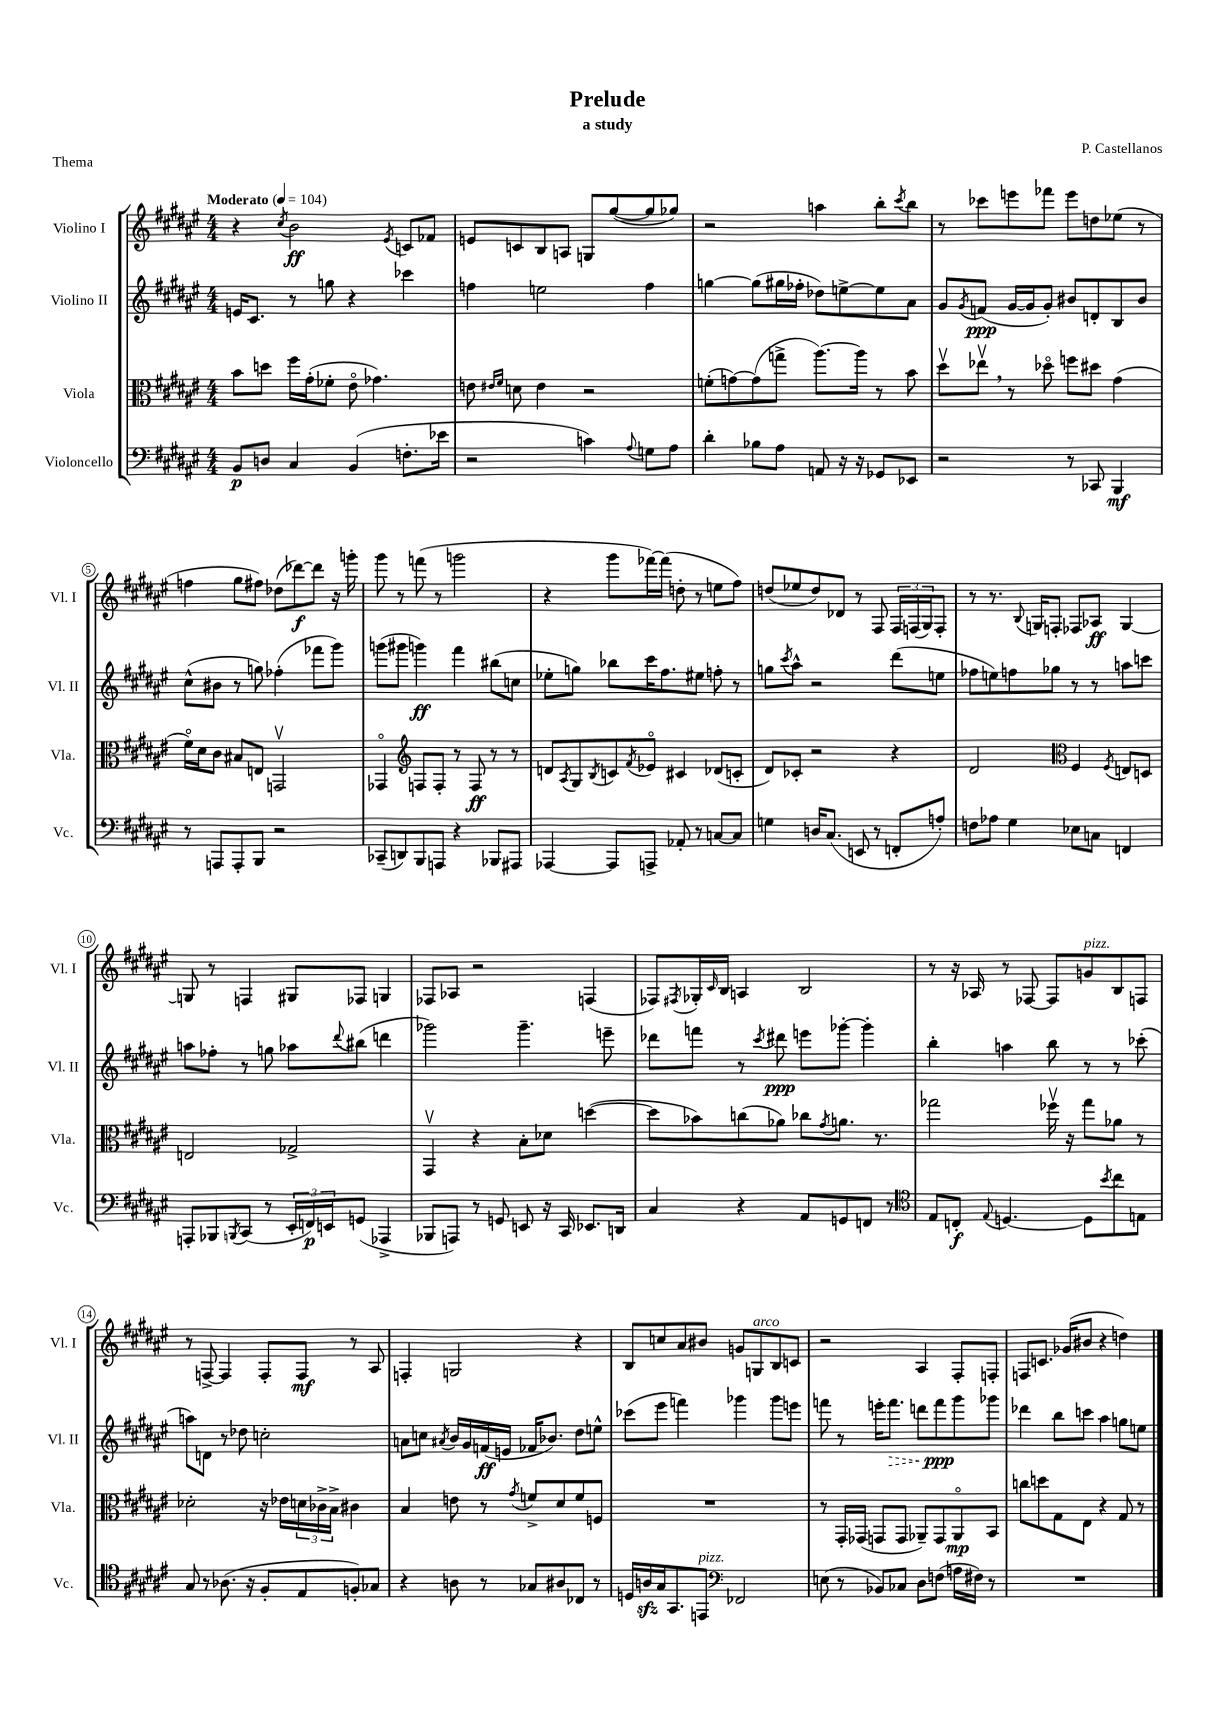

**kern	**kern	**kern	**kern
*staff4	*staff3	*staff2	*staff1
*clefF4	*clefC3	*clefG2	*clefG2
*k[f#c#g#d#a#e#]	*k[f#c#g#d#a#e#]	*k[f#c#g#d#a#e#]	*k[f#c#g#d#a#e#]
*M4/4	*M4/4	*M4/4	*M4/4
*MM104	*MM104	*MM104	*MM104
8BB/L	8b\L	16e/LK	4r
.	.	8.c#/J	.
8D/J	8dd\J	.	.
.	.	.	8qcc#/
4C#/	16ff#\LL	8r	2b\
.	(16g#'\J	.	.
.	8f-'\J	8gg\	.
(4BB/	8e#o\	4r	.
.	4.g-\)	.	.
.	.	.	8qe#/
8.F'\L	.	4ccc-\	8c/L
.	.	.	8f-/J
16e-\Jk	.	.	.
=	=	=	=
2r	8e\	4ff\	8e/L
.	16qqe#/LL	.	.
.	16qqf#/JJ	.	.
.	8d\	.	8c/
.	4e#\	2ee\	8B/
.	.	.	8A/J
4c\)	2r	.	8G/L
.	.	.	([8gg#/
8qqA#/	.	.	.
8G\L	.	4ff\	8gg#/]
8A#\J	.	.	8gg-/J)
=	=	=	=
4d#'\	(8f'\L	[4gg\	2r
.	[8g\)	.	.
8B-\L	(8g\]	(8gg\]L	.
8A#\J	8gg^\J	16gg#\L	.
.	.	16ff-'\JJ	.
8AA/	[8.aa#\L)	8dd-\L)	4aa\
16r	.	[8ee^\	.
16r	16aa#\]Jk	.	.
8GG-/L	8r	8ee\]	8bb'\L
.	.	.	8qccc#/
8EE-/J	8b\	8a#\J	8bb\J
=	=	=	=
2r	8dd#v\L	8g#/L	8r
.	.	8qg#/	.
.	8ee-v\J	(8f/J	8ccc-\L
.	8r	[16g#/LL	8eee\
.	.	16g#/]J	.
.	8dd-o\	8g#'/J)	8fff-\J
8r	8ff\L	8b#/L	8eee\L
8CC-/	8dd#\J	8d'/	8dd\
4BBB/	(4g#\	8B/	(8ee-\J
.	.	8b#/J	8r
=	=	=	=
8r	16f#o\LL)	(8cc#^^\L	4ff\
.	16d#\J	.	.
8AAA/L	8c#\J	8b#\J	.
8AAA'/	8B#/L	8r	8gg#\L
8BBB/J	8E/J	8gg\)	8ff#\J)
2r	2GGv/	(4ff-'\	(8dd-\L
.	.	.	[8ddd-\)
.	.	8fff-\L	8ddd-\]J
.	.	8ggg#\J)	16r
.	.	.	16ggg'\
=	=	=	=
(8CC-~/L	4GG-o/	(8ggg\L	8ggg#\
8DD/)	.	8ggg#\J	8r
*	*clefG2	*	*
8BBB/	8F/L	4ggg\)	(8fff\
8AAA/J	8F'/J	.	8r
4r	8r	4fff#\	2ggg\
.	8F/	.	.
8BBB-/L	8r	(8bb#\L	.
8AAA#/J	8r	8cc\J	.
=	=	=	=
[4AAA-/	8d/L	8ee-'\L	4r
.	8qA#/	.	.
.	8G#/	8gg\J)	.
.	8qB/	.	.
8AAA-/]L	8c/	8bb-\L	8ggg#\L
.	8qf#/	.	.
8AAA^/J	8e-o/J	16ccc#\K	[16fff-\L)
.	.	8.ff#\	(16fff-\]JJ
8AA-'/	4c#/	.	8dd'\
8r	.	8ee#\J	8r
[8C/L	(8d-/L	8ff'\	8ee\L
8C/]J	8c'/J	8r	8ff#\J)
=	=	=	=
4G\	8d#/L)	8gg\L	(8dd/L
.	.	8qccc#/	.
.	8c-'/J	8aa#^^\J	8ee-/
16D/LK	2r	2r	8dd/)
(8.C#/J	.	.	.
.	.	.	8d-/J
8EE/	.	.	8r
8r	.	.	8F#/
8FF'/L	4r	(8ddd#\L	24F#/LL
.	.	.	(24F/
.	.	.	24G#/J)
8A'/J)	.	8ee\J	8F'/J
=	=	=	=
8F\L	2d#/	8ff-\L	8r
8A-\J	.	8ee\)	8.r
4G#\	.	8ff\	.
.	.	.	8qqB/
.	.	.	16G/LK
.	.	8gg-\J	8F'/J
*	*clefC3	*	*
8E-\L	4F#/	8r	8F-/L
8C\J	.	8r	8A-/J
.	8qF#/	.	.
4FF/	8E/L	8aa\L	[4G/
.	8D/J	8ccc\J	.
=	=	=	=
8AAA'/L	2E/	8aa\L	8G/]
8BBB-/	.	8ff-'\J	8r
8qBBB/	.	.	.
(8CC#/J	.	8r	4F/
8r	.	8gg\	.
24EE#'/LL	2G-^/	8aa-\L	8G#/L
24FF/)	.	.	.
24EE/J	.	.	.
.	.	8qqddd#/	.
(8GG/J	.	(8bb#\J	8F-/J
4AAA-^/	.	4ddd\	4G/
=	=	=	=
8BBB-/L	4GG#v/	2ggg-\)	8F-/L
8AAA/J)	.	.	8A-/J
8r	4r	.	2r
8GG/	.	.	.
8EE/	8B'\L	4.ggg-~\	.
16r	8d-\J	.	.
16CC#/	.	.	.
8.EE-/L	([4dd\	.	(4F/
.	.	8eee~\	.
16DD/Jk	.	.	.
=	=	=	=
4C#/	8dd\]L	8ddd-\L	8F-/L)
.	.	.	8qF#/
.	8b-\)	8fff\J	16G-'/L
.	.	.	16qqc#/
.	.	.	16B/JJ
4r	(8cc\	8r	4A/
.	.	8qccc#/	.
.	8a-\J)	8ddd#\	.
8AA#/L	8cc-\L	8eee\L	2B/
.	8qg#/	.	.
8GG/	8.a\J	[8ggg-'\J	.
8FF/J	.	4ggg-'\]	.
.	8.r	.	.
8r	.	.	.
=	=	=	=
*clefC4	*	*	*
8E#/L	2gg-\	4bb'\	8r
8C'/J	.	.	16r
.	.	.	16A-/
8qqE#/	.	.	.
[4.D/	.	4aa\	8r
.	.	.	[8F-/
.	16ff-v\	8bb\	8F-/]L
.	16r	.	.
8D\]L	8gg-\L	8r	8g/
8qb/	.	.	.
8cc#\	8a-\J	8r	8B/
8E\J	8r	(8ccc-'\	8F/J
=	=	=	=
8G#/	2d-'\	8aa\L)	8r
8r	.	8d\J	[8F^/
(8.A-\	.	8r	4F/]
.	.	8dd-\	.
16r	.	.	.
8F#'/L	16r	2cc'\	8F'/L
.	16e-\LL	.	.
8E#/	24d\	.	8F/J
.	24c-^\	.	.
.	24B^\JJ	.	.
8F'/)	4c#\	.	8r
8G-/J	.	.	8A#/
=	=	=	=
4r	4B/	8a\L	4F'/
.	.	8cc\J	.
.	.	8qa#/	.
8A\	8e\	16b/LL	2G/
.	.	16g#/	.
8r	8r	(16f/	.
.	.	16e/JJ	.
.	8qg#/	.	.
8G-/L	8f^/L	16f-/LK	.
.	.	8.b-/J)	.
8A#/	8d#/	.	.
8C-/J	8f/	8dd#\L	4r
8r	8F/J	8ee^^\J	.
=	=	=	=
16D/LL	1r	(8ccc-\L	8B/L
16A/	.	.	.
16G#/J	.	8eee#\J	8cc/
8.GG#/	.	.	.
.	.	4fff\)	8a#/
8EE/J	.	.	8b#/J
*clefF4	*	*	*
2FF-/	.	4ggg-\	8g/L
.	.	.	8G/
.	.	8ggg-\L	8B/
.	.	8eee\J	8c/J
=	=	=	=
(8E\	8r	8fff\	2r
8r	16GG#'/LL	8r	.
.	(16GG-/JJ	.	.
8BB-/L)	8GG/L	16eee'\LK	.
.	.	8.fff\J	.
8C-/J	8GG/J	.	.
8D#\L	8AA-~/L)	8ddd\L	4A#/
(8F\J	8GG/	8fff\	.
16A\LL	8AA-o/	8ggg#\	8F#'/L
16F#\JJ)	.	.	.
8r	8BB/J	8ggg-\J	8F'/J
=	=	=	=
1r	8cc\L	4ddd-\	8F/L
.	8dd\	.	8.c/J
.	8G#\	8bb\L	.
.	.	.	(16g-/LK
.	8E#\J	8ccc\J	8b#/J
.	4r	4aa#\	4r
.	8G#/	8gg\L	4dd\)
.	8r	8ee\J	.
==	==	==	==
*-	*-	*-	*-
